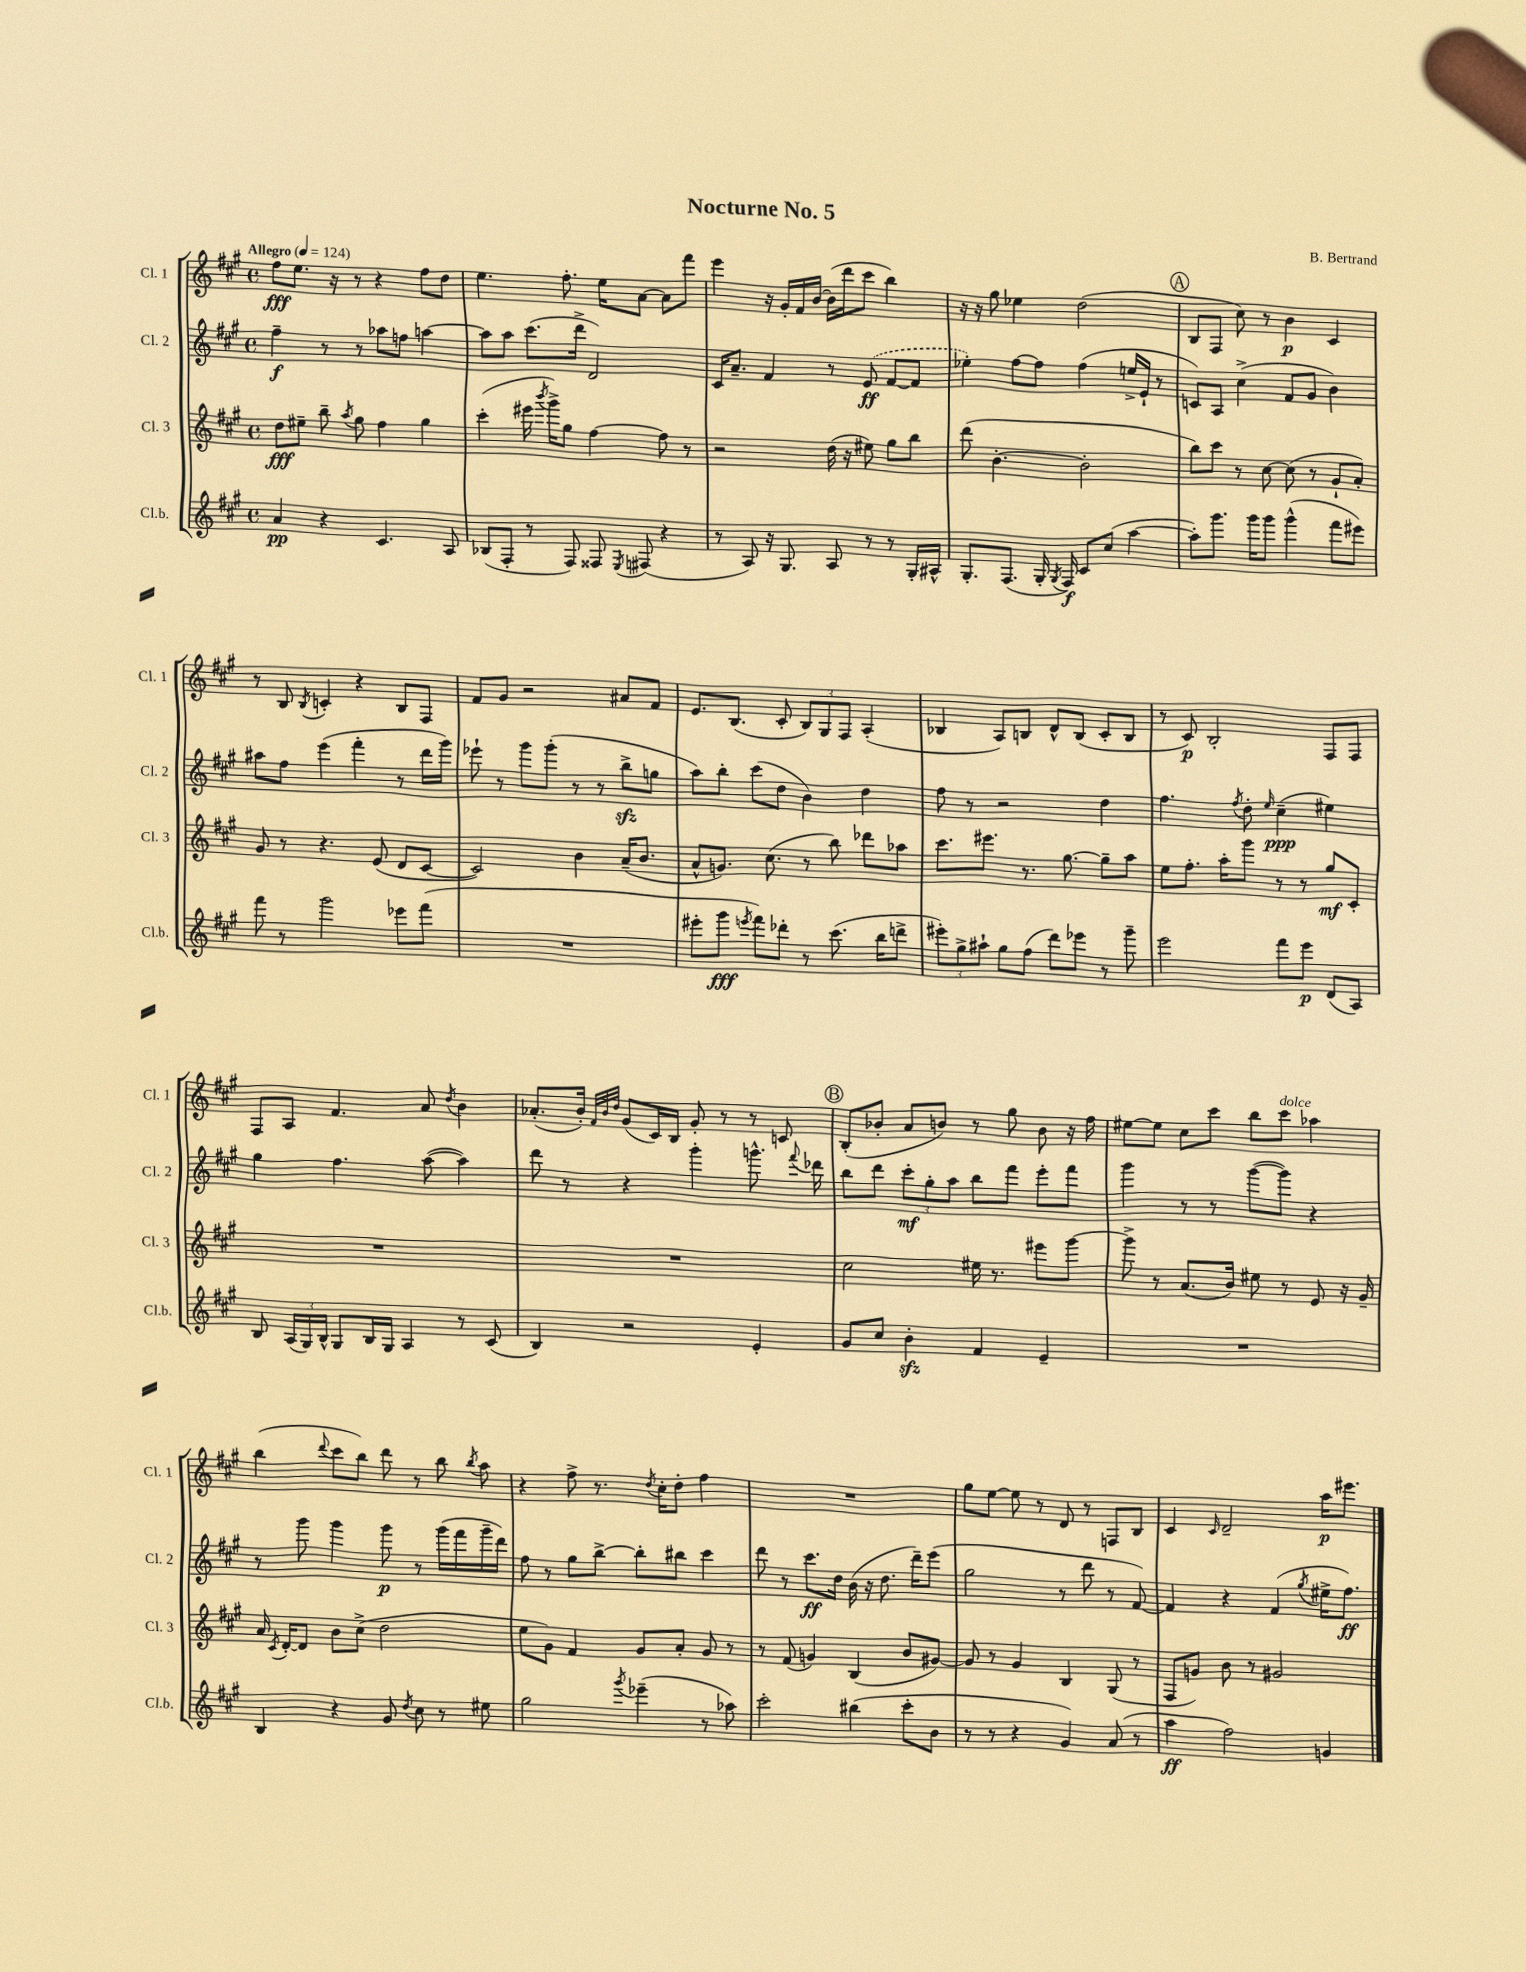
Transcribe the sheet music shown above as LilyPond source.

\header { title = "Nocturne No. 5" composer = "B. Bertrand" }
<<
\new StaffGroup <<
\new Staff = "s0" \with { instrumentName = "Cl. 1" shortInstrumentName = "Cl. 1" } {
    \clef treble \key a \major \defaultTimeSignature \time 4/4 \tempo "Allegro" 4 = 124
    \autoBeamOff fis''8[\fff e''8.] r16 r8 r4 fis''8[ d''8] |
    e''4. fis''8.-. e''16[ a'8]~ a'8[ fis'''8] |
    e'''4 r16 gis'16[-. fis'16 b'16]~ b'16[( d'''16 cis'''8] b''4) |
    r16 r16 gis''8 ees''4 d''2( |
    \mark \markup { \circle "A" } b8[ fis8] cis''8) r8 b'4\p cis'4 |
    r8 b8 \acciaccatura { b8 } c'4-. r4 b8[ fis8] |
    fis'8[ gis'8] r2 ais'8[ fis'8] |
    e'8.[ b8.]( cis'8-. \tuplet 3/2 { b8[) gis8 fis8] } a4-.( |
    bes4 a8[) b8] d'8[-^ b8]( cis'8[-. b8] |
    r8 cis'8\p) b2-. fis8[ fis8] |
    fis8[ a8] fis'4. a'8 \acciaccatura { d''8 } b'4 |
    aes'8.[-.( b'16]-.) \grace { fis'32[ b'32 d''32] } gis'8[( cis'16) b16] gis'8-. r8 r8 c'8 |
    \mark \markup { \circle "B" } b8[-.( bes'8]-. a'8[ b'8]) r8 gis''8 b'8 r16 fis''16 |
    eis''8[~ eis''8] cis''8[ cis'''8] b''8[ cis'''8]^\markup { \italic "dolce" } aes''4 |
    b''4( \appoggiatura { d'''8 } cis'''8[ b''8]) d'''8 r8 b''8 \acciaccatura { b''8 } a''8 |
    r4 fis''8-> r8. \acciaccatura { d''8 } cis''16[-. d''8]-. fis''4 |
    R1 |
    gis''8[ e''8]~ e''8 r8 d'8 r8 f8[ b8] |
    cis'4 \grace { cis'16 } d'2-- a''16[\p eis'''8.] \bar "|." |
}
\new Staff = "s1" \with { instrumentName = "Cl. 2" shortInstrumentName = "Cl. 2" } {
    \clef treble \key a \major \defaultTimeSignature \time 4/4
    \autoBeamOff fis''4--\f r8 r8 aes''8[ f''8] a''4~ |
    a''8[ a''8] cis'''8.[( d'''16]-> d'2) |
    cis'16[ a'8.]-- fis'4 r8 \once \slurDashed e'8\ff( fis'8[~ fis'8] |
    ees''4-.) fis''8[~ fis''8] fis''4( e''16[-> e'16]-! r8 |
    \mark \markup { \circle "A" } c'8[) a8] cis''4->( fis'8[ gis'8] b'4) |
    ais''8[ fis''8] e'''4( fis'''4-. r8 d'''16[ gis'''16]) |
    ees'''8-! r8 gis'''8[ gis'''8]-.( r8 r8 b''8[->\sfz g''8] |
    a''8[) b''8]-. cis'''8[( d''8] b'4) d''4 |
    fis''8 r8 r2 d''4 |
    fis''4. \acciaccatura { fis''8 } d''8-. \grace { e''16 } cis''4--\ppp( eis''4) |
    gis''4 fis''4. a''8~( a''4) |
    d'''8 r8 r4 gis'''4-. g'''8.-^ \appoggiatura { fis'''8 } des'''16 |
    \mark \markup { \circle "B" } b''8[ d'''8] \tuplet 3/2 { cis'''8[-.\mf gis''8-. a''8] } b''8[ fis'''8] e'''8[-. fis'''8] |
    gis'''4 r8 r8 gis'''8[~( gis'''8]) r4 |
    r8 gis'''8 gis'''4 gis'''8\p r8 gis'''16[( fis'''16 gis'''16-- d'''16]) |
    fis''8 r8 gis''8[ b''8]~-> b''8[-. bis''8] cis'''4 |
    d'''8 r8 cis'''8.[\ff d''16] b'16( r16 d''8. d'''16[--) e'''8]( |
    gis''2 r8 d'''8 r8 fis'8~) |
    fis'4 r4 fis'4( \acciaccatura { gis''8 } eis''16[-> fis''8.]\ff) \bar "|." |
}
\new Staff = "s2" \with { instrumentName = "Cl. 3" shortInstrumentName = "Cl. 3" } {
    \clef treble \key a \major \defaultTimeSignature \time 4/4
    \autoBeamOff d''8[\fff eis''8]-- b''8-- \acciaccatura { a''8 } gis''8 fis''4 gis''4 |
    cis'''4-.( eis'''16 \acciaccatura { b'''8 } gis'''16[->) gis''8] fis''4~ fis''8 r8 |
    r2 d''16( r16 eis''8) gis''8[ b''8] |
    d'''8( b'4.~-. b'2-. |
    \mark \markup { \circle "A" } b''8[) cis'''8] r8 cis''8~ cis''8( r8 gis'8[-! a'8]-.) |
    gis'8 r8 r4. e'8( d'8[ cis'8]~ |
    cis'2) b'4 a'16[--( b'8.] |
    a'8[-^ g'8.]) cis''8.( r8 b''8) des'''8[ aes''8] |
    cis'''8.[ eis'''8.] r8. gis''8.~ gis''8[-- a''8] |
    e''8[ fis''8.]-. a''16[-. gis'''8] r8 r8 gis''8[\mf cis'8]-. |
    R1 |
    R1 |
    \mark \markup { \circle "B" } cis''2 eis''16 r8. eis'''8[ gis'''8]~ |
    gis'''8-> r8 a'8.[( b'16]) eis''8 r8 e'8 r16 gis'16-- |
    a'16 \acciaccatura { cis'8 } d'16[~-. d'8] b'8[ cis''8]->( d''2 |
    e''8[ gis'8]) fis'4 gis'8[ a'8]-. gis'8 r8 |
    r8 fis'8( g'4) b4( b'8[ gis'8]~) |
    gis'8 r8 gis'4 b4 gis8( r8 |
    fis8[ g'8]) b'8 r8 gis'2 \bar "|." |
}
\new Staff = "s3" \with { instrumentName = "Cl.b." shortInstrumentName = "Cl.b." } {
    \clef treble \key a \major \defaultTimeSignature \time 4/4
    \autoBeamOff a'4\pp r4 cis'4. a8 |
    bes8[( fis8]-. r8 fis8) fisis8 \acciaccatura { e8 } fis8( r4 |
    r8 a8) r16 gis8. a8 r8 r8 gis16[-. ais16]-^ |
    gis8.[-. fis8.]( gis16-. \acciaccatura { gis8 } fis16\f) cis'8[ cis''8]( a''4~ |
    \mark \markup { \circle "A" } a''8[-.) gis'''8.] gis'''16[ gis'''8] gis'''4-^( fis'''8[ eis'''8]) |
    fis'''8 r8 gis'''2 ees'''8[ fis'''8]( |
    R1 |
    eis'''8[-. gis'''8]\fff \acciaccatura { e'''8 } fis'''8[) des'''8]-. r8 cis'''8.( b''16[ d'''8]-> |
    \tuplet 3/2 { eis'''8[-.) gis''8-> ais''8]-! } gis''8[ fis''8]( d'''8[) ees'''8] r8 gis'''8-- |
    e'''2 fis'''8[ e'''8]\p d'8[( a8]) |
    b8 \tuplet 3/2 { a16[( gis16) b16]-^ } gis8[ b16 gis16] a4 r8 cis'8( |
    b4) r2 e'4-. |
    \mark \markup { \circle "B" } gis'8[ cis''8] b'4-.\sfz fis'4 e'4-- |
    R1 |
    b4 r4 gis'8 \acciaccatura { d''8 } cis''8 r8 eis''8 |
    gis''2 \acciaccatura { gis'''8 } ees'''4--( r8 aes''8) |
    cis'''2-. bis''4( cis'''8[-. b'8] |
    r8 r8 r4 gis'4) a'8( r8 |
    a''4\ff fis''2) g'4 \bar "|." |
}
>>
>>
\layout { \context { \Score \remove "Bar_number_engraver" } }
